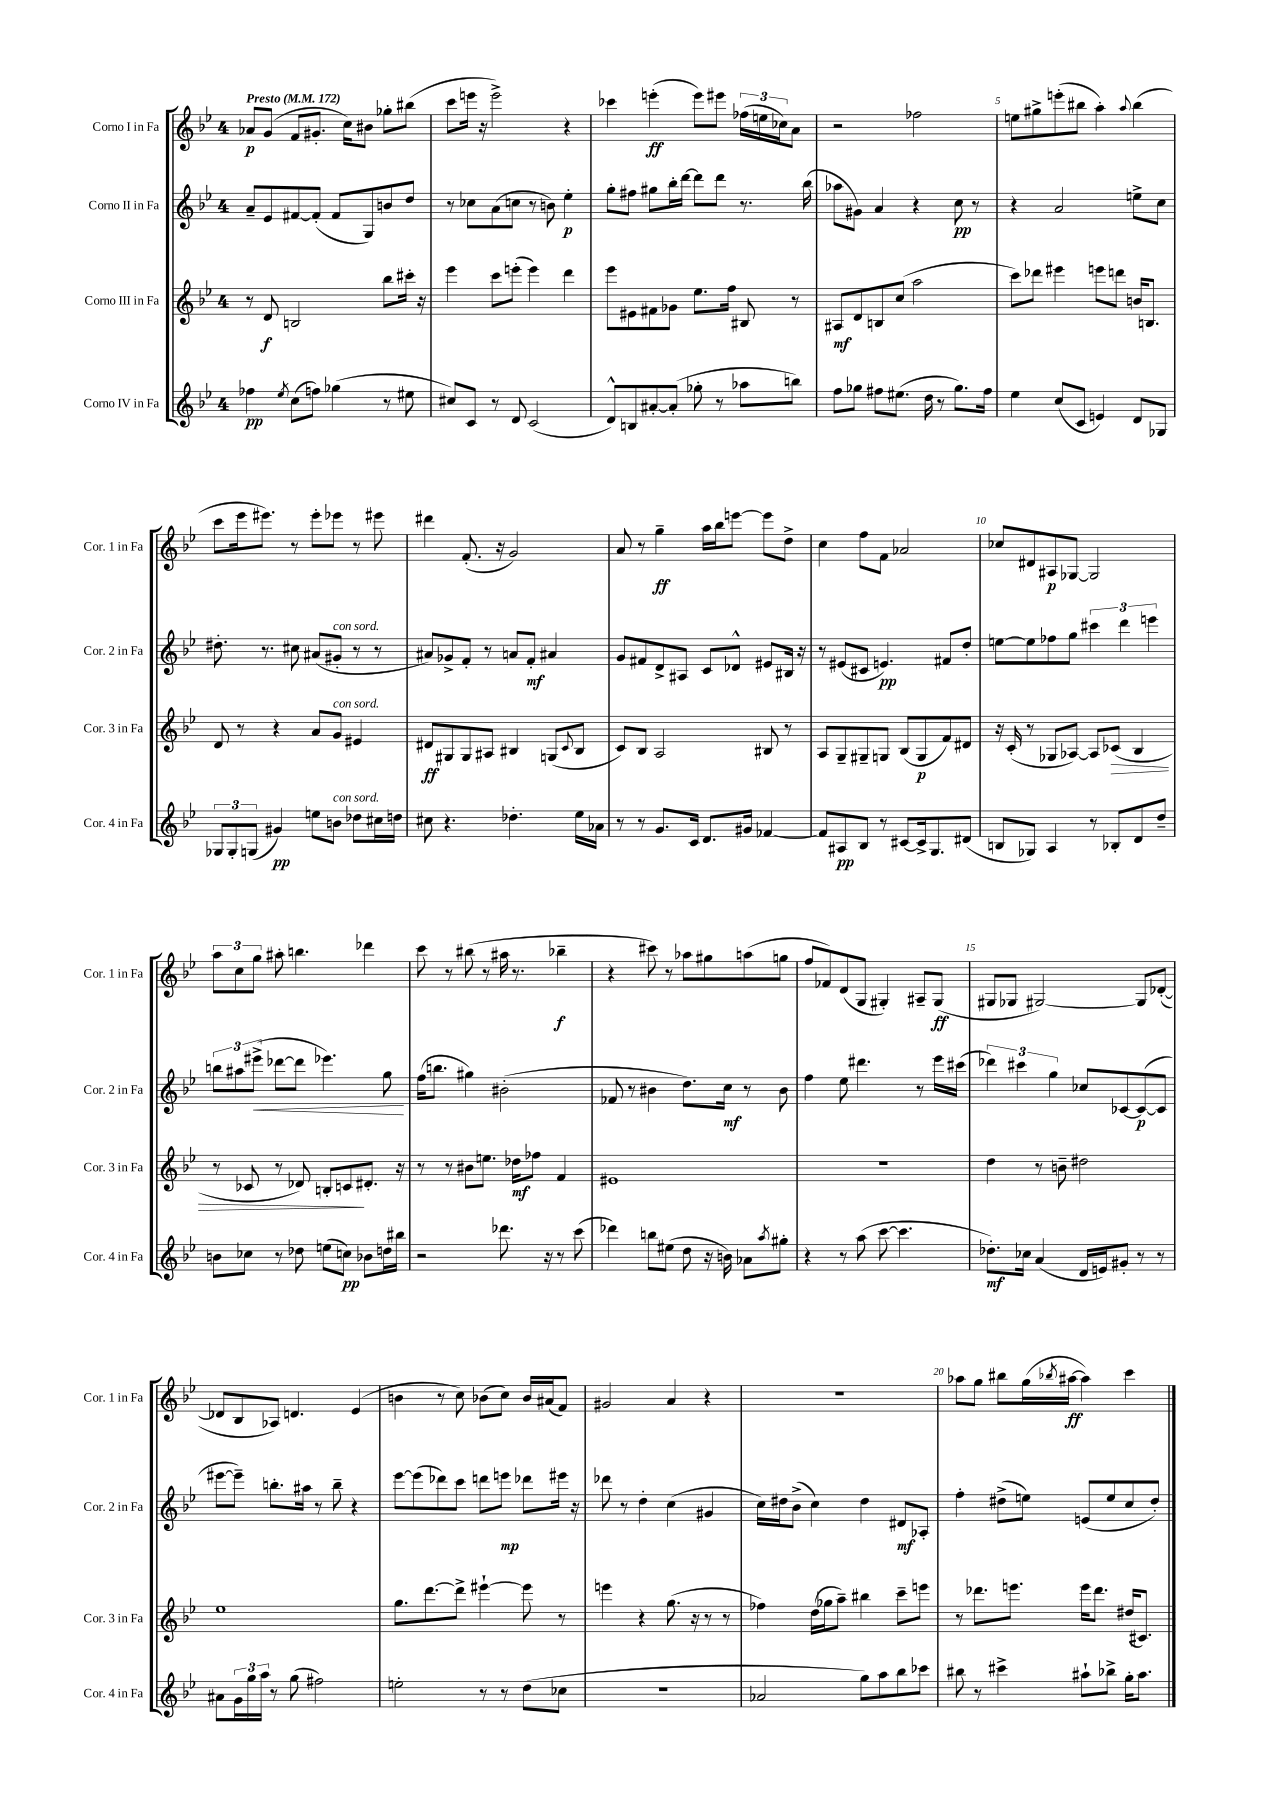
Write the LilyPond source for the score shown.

<<
\new StaffGroup <<
\new Staff = "s0" \with { instrumentName = "Corno I in Fa" shortInstrumentName = "Cor. 1 in Fa" } {
    \clef treble \key bes \major \once \override Staff.TimeSignature.style = #'single-digit \time 4/4 \tempo "Presto" 4 = 172
    aes'8\p g'8( f'8 gis'8.-. c''16) bis'8 ges''8-. bis''8( |
    c'''8 e'''16 r16 e'''2->) r4 |
    ces'''4 e'''4-.\ff( e'''8) eis'''8 \tuplet 3/2 { fes''16( e''16 ces''16) } a'8 |
    r2 fes''2 |
    e''8 gis''8-> e'''8-.( bis''8 a''4-.) \appoggiatura { a''8 } bis''4( |
    c'''8 ees'''16 eis'''8.) r8 eis'''8-. ees'''8 r8 eis'''8 |
    dis'''4 f'8.-.( r16 g'2) |
    a'8 r8 g''4--\ff a''16 bes''16 e'''8~ e'''8 d''8-> |
    c''4 f''8 f'8 aes'2 |
    ces''8 dis'8 ais8\p ges8~ ges2 |
    \tuplet 3/2 { a''8 c''8 g''8 } ais''8-. b''4. des'''4 |
    c'''8 r8 bis''8( r8 ais''16 r8. bes''4--\f |
    r4 cis'''8) r8 aes''8 gis''8 a''8( g''8 |
    f''8 fes'8) d'8( g8 gis4-.) ais8-- gis8\ff( |
    gis8 ges8 gis2~) gis8 des'8~-.( |
    des'8 bes8 aes8) d'4. ees'4( |
    b'4 r8 c''8) bes'8( c''8) bes'16 ais'16( f'8) |
    gis'2 a'4 r4 |
    R1 |
    aes''8 g''8 bis''8 g''16( \acciaccatura { bes''8 } ais''16~\ff ais''4) c'''4 \bar "|." |
}
\new Staff = "s1" \with { instrumentName = "Corno II in Fa" shortInstrumentName = "Cor. 2 in Fa" } {
    \clef treble \key bes \major \once \override Staff.TimeSignature.style = #'single-digit \time 4/4
    a'8-- ees'8 fis'8~ fis'8-.( fis'8 g8) b'8 d''8 |
    r8 ces''8 a'8( c''8 r8 b'8) ees''4-.\p |
    g''8-. fis''8 gis''8 bes''16-. d'''16~ d'''8 d'''8 r8. bes''16( |
    aes''8 gis'8) a'4 r4 c''8\pp r8 |
    r4 a'2 e''8-> c''8 |
    dis''8.-. r8. cis''8 ais'8( gis'8-.^\markup { \italic "con sord." } r8 r8 |
    ais'8) ges'8-> f'8-. r8 a'8 f'8-.\mf ais'4 |
    g'8 fis'8 d'8-> ais8 c'8 des'8-^ eis'8 bis16 r16 |
    r8 eis'8( cis'8 e'4.\pp) fis'8 d''8-. |
    e''8~ e''8 fes''8 g''8 \tuplet 3/2 { cis'''4 d'''4 e'''4 } |
    \tuplet 3/2 { b''8 ais''8 eis'''8->\<( } des'''8~ des'''8 ees'''4.) g''8\! |
    f''16( b''8. gis''4) bis'2-.( |
    fes'8 r8 bis'4 d''8.) c''16\mf r8 bis'8 |
    f''4 ees''8 dis'''4. r8 ees'''16 cis'''16( |
    \tuplet 3/2 { des'''4) cis'''4 g''4 } ces''8 ces'8~ ces'8~\p( ces'8 |
    eis'''8~ eis'''8--) b''8.-. ais''16 r8 b''8-- r4 |
    ees'''8~ ees'''8( des'''8) c'''8 d'''8 e'''8\mp des'''8 eis'''16 r16 |
    des'''8 r8 d''4-. c''4( gis'4 |
    c''16) dis''16 bes'8->( c''4) dis''4 dis'8\mf aes8-. |
    f''4-. dis''8->( e''8) e'8( e''8 c''8 dis''8-.) \bar "|." |
}
\new Staff = "s2" \with { instrumentName = "Corno III in Fa" shortInstrumentName = "Cor. 3 in Fa" } {
    \clef treble \key bes \major \once \override Staff.TimeSignature.style = #'single-digit \time 4/4
    r8 d'8\f b2 bes''8 cis'''16-. r16 |
    ees'''4 c'''8 e'''8-.( e'''4) d'''4 |
    ees'''8 eis'8 fis'8 ges'8 ees''8. f''16 bis8 r8 |
    ais8\mf d'8 b8 c''8( a''2 |
    c'''8) des'''8 eis'''4 e'''8 d'''8 b'16 b8. |
    d'8 r8 r4 a'8 g'8^\markup { \italic "con sord." } eis'4 |
    dis'8\ff gis8 gis8 ais8 bis4 g8( \appoggiatura { c'8 } bis8 |
    c'8) bes8 a2 bis8 r8 |
    a8 g8-- gis8-- g8 bes8( g8\p f'8) dis'8 |
    r16 c'16-.( r8 ges8 aes8~) aes8 ces'8\>( bes4 |
    r8 ces'8 r8 des'8) b8-. c'8\! dis'8.-. r16 |
    r8 r8 bis'8 e''8. des''16\mf fes''8 f'4 |
    eis'1 |
    R1 |
    d''4 r8 b'8-- dis''2 |
    ees''1 |
    g''8. d'''8.~ d'''8-> eis'''4~-! eis'''8 r8 |
    e'''4 r4 g''8.( r16 r8 r8 |
    fes''4) d''16( ges''16 a''8--) bis''4 c'''8-- e'''8 |
    r8 des'''8. e'''8. e'''16 des'''8. dis''16( cis'8.) \bar "|." |
}
\new Staff = "s3" \with { instrumentName = "Corno IV in Fa" shortInstrumentName = "Cor. 4 in Fa" } {
    \clef treble \key bes \major \once \override Staff.TimeSignature.style = #'single-digit \time 4/4
    fes''4\pp \acciaccatura { ees''8 } c''8( f''8) ges''4( r8 eis''8 |
    cis''8) c'8 r8 d'8 c'2( |
    d'8-^) b8 ais'8~-. ais'8-.( ges''8-. r8 aes''8 b''8) |
    f''8 ges''8 fis''8 eis''8.( d''16 r8 ges''8.) fis''16 |
    ees''4 c''8( c'8 e'4) d'8 ges8 |
    \tuplet 3/2 { ges8 ges8-. g8( } gis'4\pp) e''8 b'8^\markup { \italic "con sord." } des''8 cis''16 d''16 |
    cis''8 r4. des''4.-. ees''16 aes'16 |
    r8 r8 g'8. c'16 d'8. gis'16 fes'4~ |
    fes'8 ais8\pp bes8 r8 cis'8~ cis'16-> g8. dis'8( |
    b8 ges8) a4 r8 bes8-. d'8 d''8-- |
    b'8 ces''8 r8 des''8 e''8( c''8\pp) bes'8 d''16 bis''16 |
    r2 des'''8. r16 r8 c'''8( |
    des'''4) b''8 eis''8( d''8 r16 b'16) aes'8 \acciaccatura { a''8 } gis''8-. |
    r4 r8 a''8( c'''8~ c'''4. |
    des''8.-.\mf) ces''16 a'4( d'16 e'16) gis'8-. r8 r8 |
    ais'8 \tuplet 3/2 { g'16 g''16 a''16 } r8 g''8( fis''2) |
    e''2-. r8 r8 d''8( ces''8 |
    R1 |
    aes'2 g''8) a''8 bes''8 ces'''8 |
    bis''8 r8 cis'''4-> ais''8-! bes''8-> g''16-. ais''8. \bar "|." |
}
>>
>>
\layout { \context { \Score \override BarNumber.break-visibility = ##(#f #t #t) barNumberVisibility = #(every-nth-bar-number-visible 5) } }
